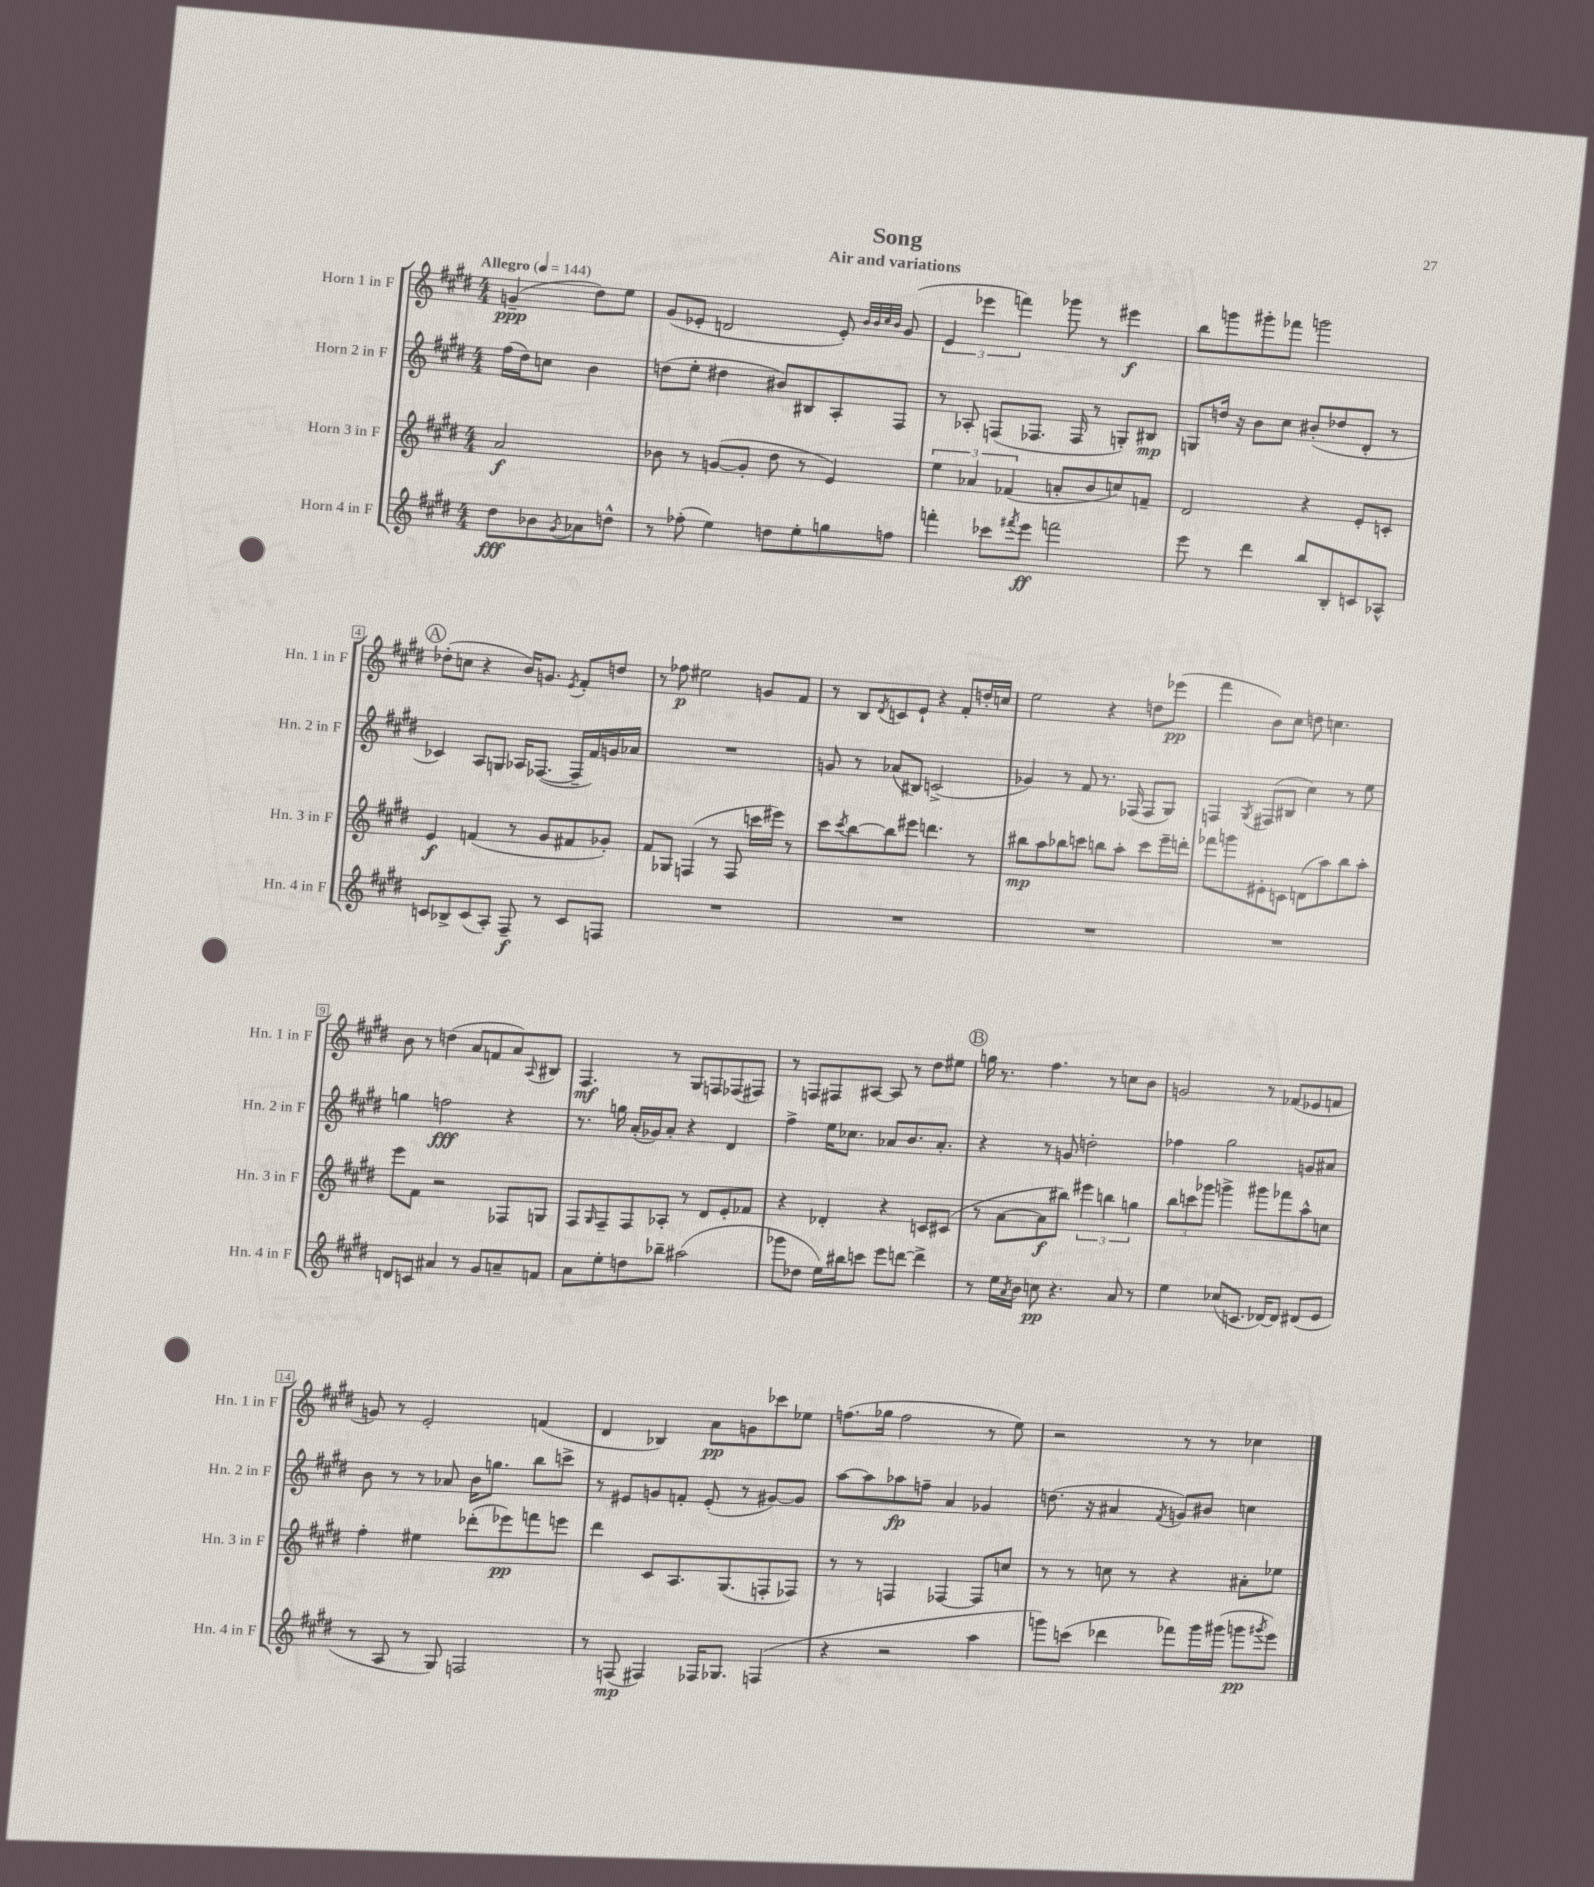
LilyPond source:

\header { title = "Song" subtitle = "Air and variations" }
<<
\new StaffGroup <<
\new Staff = "s0" \with { instrumentName = "Horn 1 in F" shortInstrumentName = "Hn. 1 in F" } {
    \clef treble \key e \major \numericTimeSignature \time 4/4 \partial 2 \tempo "Allegro" 4 = 144
    g'4--\ppp( dis''8) e''8 |
    gis'8( ees'8-. d'2 ees'8-.) \grace { b'32 b'32 cis''32 b'32 } gis'8( |
    \tuplet 3/2 { e'4 ees'''4 f'''4) } ges'''8 r8 eis'''4\f |
    b''8 g'''8 gis'''8-. fes'''8 g'''2 |
    \mark \markup { \circle "A" } des''8-.( c''8 r4 b'16) g'8. \acciaccatura { e'8 } fis'8-. d''8 |
    r8 fes''8\p eis''2 g'8 fis'8 |
    r8 b8 \acciaccatura { dis'8 } c'8 e'8-! r4 fis'8-. d''16-. c''16 |
    e''2 r4 d''8 ees'''8\pp( |
    fis'''4 b'8) cis''8 d''8 c''4. |
    b'8 r8 d''4( a'8 f'8 a'8) \appoggiatura { a8 } bis8 |
    fis4.\mf r8 gis8 f8 fes8( fis8) |
    r8 f8 fis8 ais8~ ais8 r8 dis''8 eis''8 |
    \mark \markup { \circle "B" } g''16 r8. fis''4. r8 c''8 b'8 |
    g'2 r8 fes'8( ees'8 f'8 |
    g'8) r8 e'2-. f'4( |
    dis'4 bes4) a'8\pp g'8 ces'''8 ees''8 |
    f''8.( ges''16 f''2 r8 e''8) |
    r2 r8 r8 ces''4 \bar "|." |
}
\new Staff = "s1" \with { instrumentName = "Horn 2 in F" shortInstrumentName = "Hn. 2 in F" } {
    \clef treble \key e \major \numericTimeSignature \time 4/4 \partial 2
    fis''16( dis''16) c''8 b'4 |
    d''8( e''8-. dis''4 bis'8) bis8 a8-. fis8 |
    r8 aes8-. f8( fes8. fes16 r8 g8-.) bis8\mp |
    g8 d''16 r16 b'8 cis''8 bis'8-.( des''8 dis'8-. r8 |
    \mark \markup { \circle "A" } ces'4) a8 g8 aes16 fes8.~( fes16-- fis'16) g'16 aes'16 |
    R1 |
    g'8 r8 aes'8( bis8) c'2->( |
    ges'4) r8 fis'8 r8. fes16( fes8 gis8) |
    f4 \acciaccatura { gis8 } fis8( bis8 cis''4) r8 e''8 |
    g''4 f''2\fff r4 |
    r8. g''16 a'16-.( ges'16) a'8-. r4 dis'4 |
    fis''4-> e''16 ces''8. aes'8 b'8. aes'8.-. |
    \mark \markup { \circle "B" } r4 r8 g'8 d''2-. |
    fes''4 gis''2 g'8 ais'8 |
    b'8 r8 r8 aes'8 b'16 g''8. b''8 c'''8-> |
    r8 eis'8 g'8 f'8-. eis'8-.( r8 gis'8~) gis'8 |
    a''8~ a''8 aes''8\fp f''8-- a'4 ges'4 |
    d''8.( r16 ais'4 \acciaccatura { fis'8 } g'8) bis'8 c''4 \bar "|." |
}
\new Staff = "s2" \with { instrumentName = "Horn 3 in F" shortInstrumentName = "Hn. 3 in F" } {
    \clef treble \key e \major \numericTimeSignature \time 4/4 \partial 2
    a'2\f |
    bes'8 r8 g'8~( g'8-. dis''8 r8 e'4) |
    \tuplet 3/2 { e''4 aes'4 fes'4( } a'8-. b'8 c''8) f'8-- |
    dis'2 r4 e'8-. c'8-. |
    \mark \markup { \circle "A" } e'4\f f'4( r8 gis'8 fis'8 ges'8-.) |
    fis'8 ges8 f4( r8 f8 c'''16 eis'''16) r8 |
    cis'''8 \acciaccatura { cis'''8 } b''8~ b''8 eis'''8 d'''4. r8 |
    bis''8\mp a''8 bes''8 c'''8 b''8 a''8-. c'''8 e'''16-- d'''16-. |
    fes'''8 g'''8 eis'8-. c'8 d'8( a''8) b''8 a''8-. |
    e'''8 fis'8 r2 fes8 g8 |
    fis8 \grace { gis16 } fis8-- fis8 aes8-. r8 dis'8 e'8-. fes'8 |
    r4 des'4-. r4 c'8 cis'8( |
    \mark \markup { \circle "B" } r8 a'8~ a'8\f bis''8) \tuplet 3/2 { eis'''4 b''4 g''4 } |
    \tuplet 3/2 { b''8 c'''8 ges'''8 } g'''4-> gis'''8 fes'''8 a''8-^ c''8 |
    fis''4-. eis''4 des'''8-.( ees'''8\pp) f'''8 e'''8 |
    dis'''4 cis'8 a8. gis8.( f8-. fes8) |
    r8 r8 f4 fes4~ fes8 c''8 |
    r8 r8 c''8 r8 r4 ais'8-. ees''8 \bar "|." |
}
\new Staff = "s3" \with { instrumentName = "Horn 4 in F" shortInstrumentName = "Hn. 4 in F" } {
    \clef treble \key e \major \numericTimeSignature \time 4/4 \partial 2
    dis''8\fff bes'8 \acciaccatura { gis'8 } aes'8 d''8-^ |
    r8 fes''8-.( e''4) d''8 e''8-. g''8 f''8 |
    f'''4-. ces'''8 \acciaccatura { fis'''8 } e'''8\ff f'''2 |
    e'''8 r8 dis'''4 b''8 b8-. c'8 aes8-^ |
    \mark \markup { \circle "A" } c'8 bes8-> c'8( a8-.) fis8--\f r8 c'8 f8 |
    R1 |
    R1 |
    R1 |
    R1 |
    d'8 c'8 ais'4 r8 gis'8 a'8-- f'8 |
    a'8 e''8-. d''8 bes''8-- ais''2( |
    ges'''8 des''8 e''16) bis''16 c'''8 e'''8 d'''8~ d'''4-> |
    \mark \markup { \circle "B" } r8 e''16 \acciaccatura { a'8 } b'16 c''8\pp r4. a'8 r8 |
    e''4 ces''8( c'8. des'16~) des'8 dis'8( e'8 |
    r8 a8 r8 gis8) f2 |
    r8 f8\mp( fis4) fes16 ges8. f4( |
    r4 r2 a''4 |
    g'''8) c'''8( des'''4 fes'''8) g'''16 gis'''16( g'''8\pp \acciaccatura { gis'''8 } e'''8) \bar "|." |
}
>>
>>
\layout { \context { \Score \override BarNumber.stencil = #(make-stencil-boxer 0.1 0.3 ly:text-interface::print) } }
